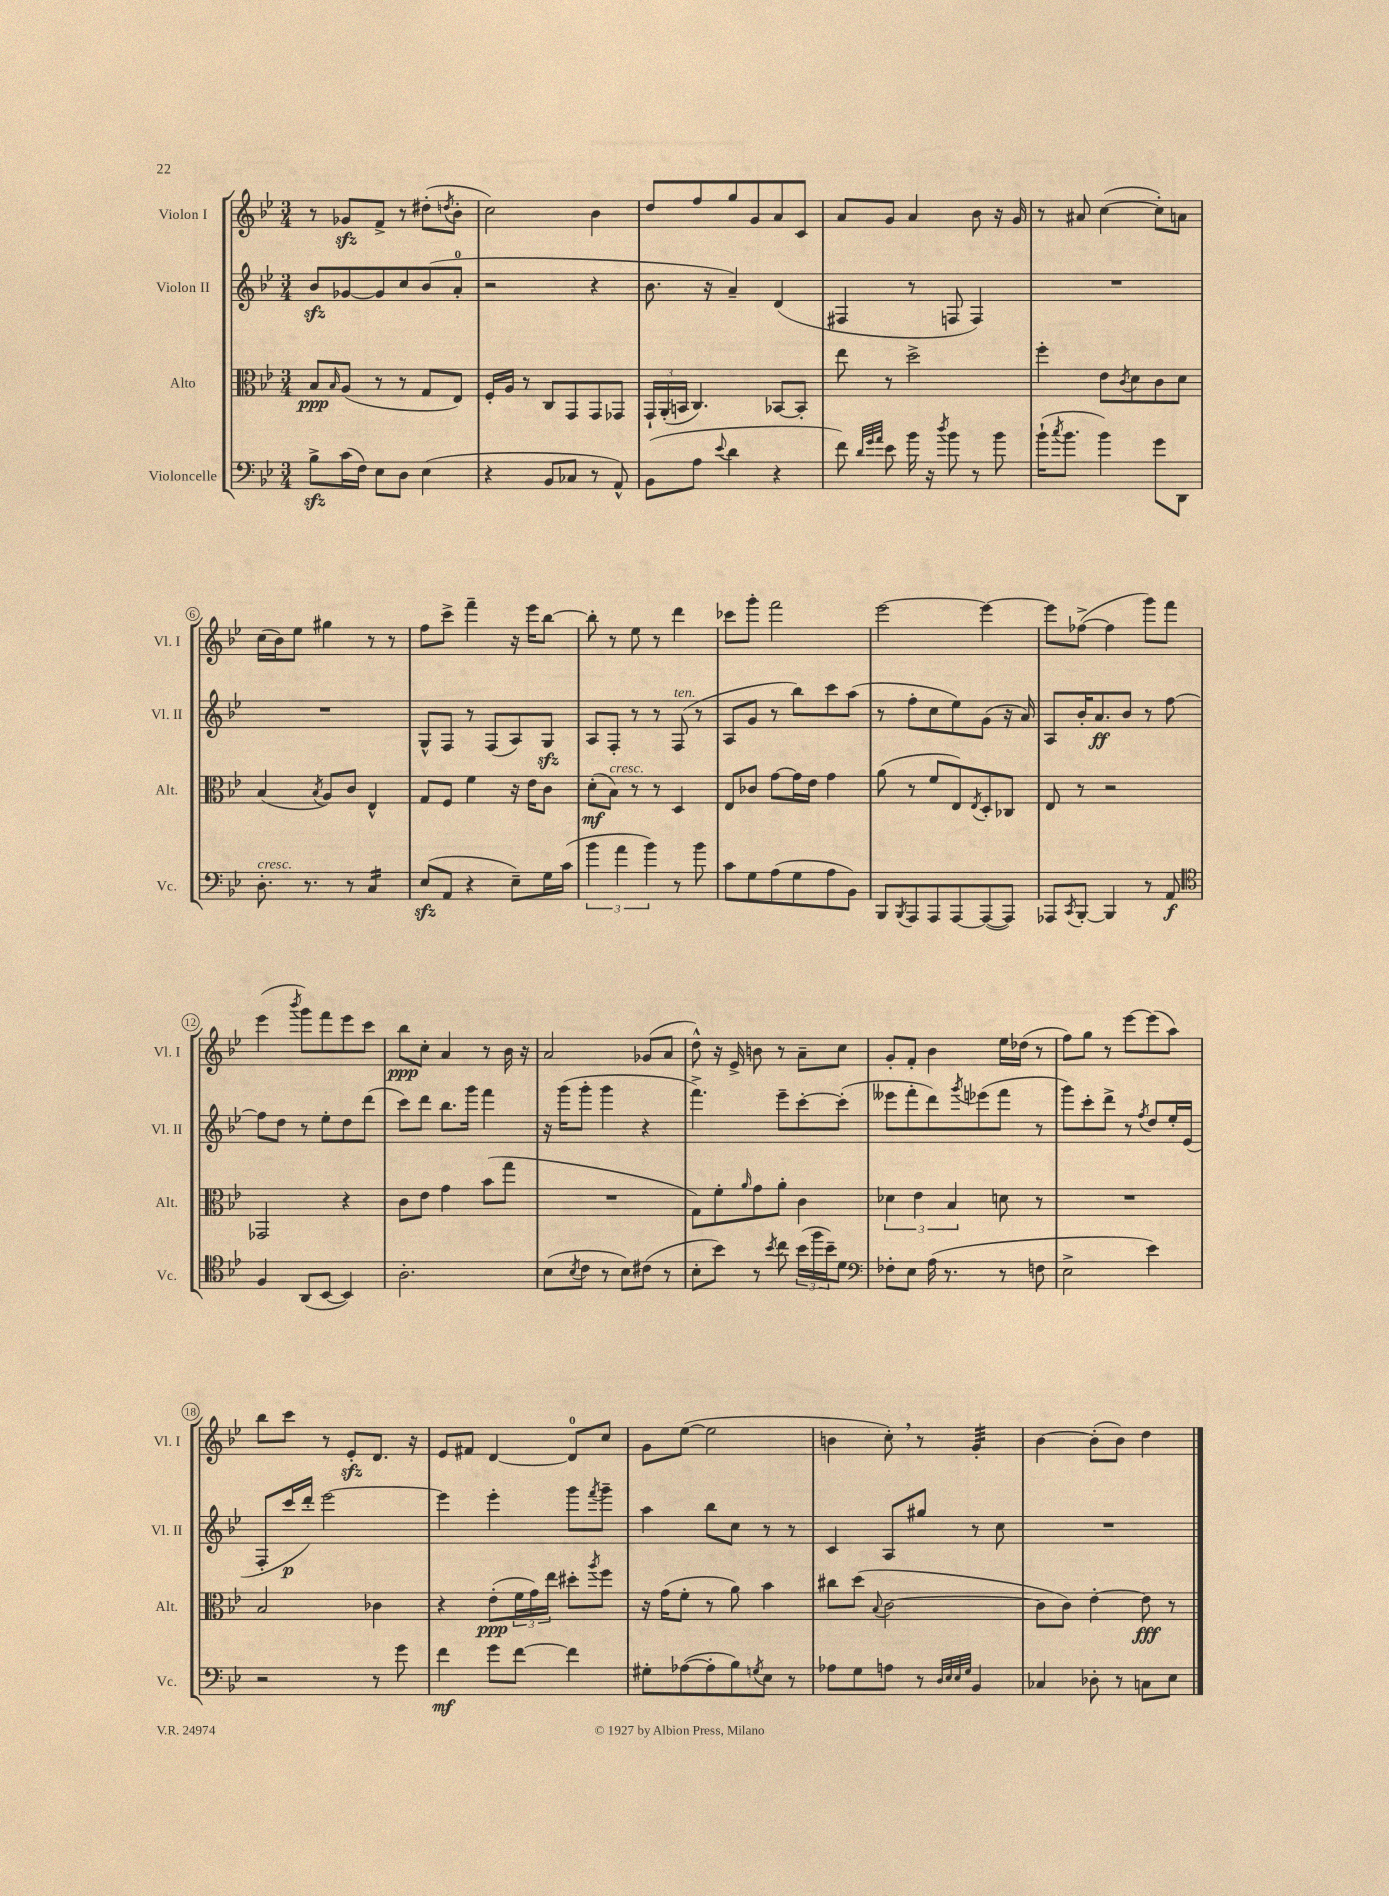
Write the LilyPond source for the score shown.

<<
\new StaffGroup <<
\new Staff = "s0" \with { instrumentName = "Violon I" shortInstrumentName = "Vl. I" } {
    \clef treble \key bes \major \numericTimeSignature \time 3/4
    r8 ges'8\sfz f'8-> r8 dis''8-.( \acciaccatura { d''8 } bes'8-. |
    c''2) bes'4 |
    d''8 f''8 g''8 g'8 a'8 c'8 |
    a'8 g'8 a'4 bes'8 r16 g'16 |
    r8 ais'8 c''4~( c''8-.) a'8 |
    c''16( bes'16) ees''8 gis''4 r8 r8 |
    f''8 c'''8-> f'''4-- r16 ees'''16 bes''8~ |
    bes''8-. r8 ees''8 r8 d'''4 |
    ces'''8 g'''8-. f'''2 |
    ees'''2~ ees'''4~ |
    ees'''8 fes''8~->( fes''4 g'''8) f'''8 |
    ees'''4( \acciaccatura { bes'''8 } g'''8) f'''8 ees'''8 c'''8 |
    bes''8\ppp c''8-. a'4 r8 bes'16 r16 |
    a'2 ges'8( a'8 |
    d''8-^) r16 ees'16-> b'8 r8 a'8-- c''8 |
    g'8-. f'8-. bes'4 ees''16 des''16( r8 |
    f''8) g''8 r8 ees'''8~ ees'''8( a''8) |
    bes''8 c'''8 r8 ees'8-.\sfz d'8. r16 |
    ees'8 fis'8 d'4~ d'8-0 c''8 |
    g'8 ees''8~( ees''2 |
    b'4 c''8-.) \breathe r8 g'4:32-. |
    bes'4~ bes'8-.( bes'8) d''4 \bar "|." |
}
\new Staff = "s1" \with { instrumentName = "Violon II" shortInstrumentName = "Vl. II" } {
    \clef treble \key bes \major \numericTimeSignature \time 3/4
    bes'8\sfz ges'8~ ges'8 c''8 bes'8( a'8-0-. |
    r2 r4 |
    bes'8. r16 a'4--) d'4( |
    fis4 r8 f8 f4) |
    R2. |
    R2. |
    g8-^ f8 r8 f8( a8) g8\sfz |
    a8 f8-. r8 r8 f8^\markup { \italic "ten." }( r8 |
    a8 g'8 r8 bes''8) c'''8 a''8( |
    r8 f''8-. c''8 ees''8) g'8( r16 a'16) |
    a8 bes'16-. a'8.\ff bes'8 r8 f''8~ |
    f''8 d''8 r8 ees''8-. d''8 d'''8( |
    c'''8) d'''8 bes''8. g'''16 f'''4 |
    r16 g'''16( g'''8-. g'''4 r4 |
    f'''4.->) ees'''8-- c'''8~-. c'''8-.( |
    eeses'''8 f'''8-. d'''8) \acciaccatura { g'''8 } ees'''8( f'''8 r8 |
    g'''8) c'''8-. d'''8-> r8 \acciaccatura { f''8 } d''8 ees''16-. ees'16( |
    f8-. c'''16\p d'''16-.) ees'''2~ |
    ees'''4 ees'''4-. g'''8 \acciaccatura { f'''8 } g'''8-- |
    a''4 bes''8 c''8 r8 r8 |
    c'4 a8 gis''8 r8 c''8 |
    R2. \bar "|." |
}
\new Staff = "s2" \with { instrumentName = "Alto" shortInstrumentName = "Alt." } {
    \clef alto \key bes \major \numericTimeSignature \time 3/4
    bes8\ppp \grace { bes16 } a8( r8 r8 g8 ees8) |
    f16-. a16 r8 c8 g,8 g,8 ges,8 |
    \tuplet 3/2 { g,16-! a,16-.( b,16 } c4.) bes,8~ bes,8-. |
    ees''8 r8 d''2-> |
    f''4-. ees'8 \acciaccatura { c'8 } d'8 c'8 d'8 |
    bes4( \acciaccatura { bes8 } a8) c'8 ees4-^ |
    g8 f8 f'4 r16 ees'16 c'8 |
    d'8-.\mf( bes8^\markup { \italic "cresc." }) r8 r8 d4 |
    ees8 ces'8 g'8~ g'16 ees'16 g'4 |
    a'8( r8 f'8 ees8) \acciaccatura { ees8 } d8-. ces8 |
    ees8 r8 r2 |
    ges,2 r4 |
    c'8 ees'8 g'4 bes'8( g''8 |
    R2. |
    g8) f'8-. \grace { a'16 } g'8 a'8-. c'4 |
    \tuplet 3/2 { des'4 ees'4 bes4 } d'8 r8 |
    R2. |
    bes2 ces'4 |
    r4 ees'8-.\ppp( \tuplet 3/2 { f'16 g'16) ees''16 } dis''8-. \acciaccatura { a''8 } f''8 |
    r16 g'16( f'8-. r8 a'8) bes'4 |
    cis''8 d''8( \appoggiatura { bes8 } c'2~ |
    c'8 c'8) ees'4~-. ees'8\fff r8 \bar "|." |
}
\new Staff = "s3" \with { instrumentName = "Violoncelle" shortInstrumentName = "Vc." } {
    \clef bass \key bes \major \numericTimeSignature \time 3/4
    bes8->\sfz c'16( f16) ees8 d8 ees4( |
    r4 bes,8 ces8 r8 a,8-^) |
    bes,8( a8 \appoggiatura { ees'8 } d'4 r4 |
    f'8) \grace { d'32 g'32 a'32 } ees'8 bes'16 r16 \acciaccatura { d''8 } bes'8 r8 bes'8 |
    bes'16-!( \acciaccatura { c''8 } bes'8. bes'4) g'8 d,8 |
    d8.-.^\markup { \italic "cresc." } r8. r8 c4:16 |
    ees8\sfz( a,8 r4 ees8--) g16 c'16( |
    \tuplet 3/2 { bes'4 a'4 bes'4) } r8 bes'8 |
    c'8 g8 a8( g8 a8 bes,8) |
    bes,,8 \acciaccatura { bes,,8 } a,,8 a,,8 a,,8~ a,,8~( a,,8) |
    aes,,8 \acciaccatura { c,8 } bes,,8~-. bes,,4 r8 a,8\f |
    \clef tenor f4 a,8( bes,8~ bes,4) |
    a2.-. |
    bes8( \acciaccatura { bes8 } c'8 r8 bes8) cis'8( r8 |
    bes8-. bes'8) r8 \acciaccatura { bes'8 } c''8 \tuplet 3/2 { bes'16( f''16 bes'16--) } d'8 |
    \clef bass fes8-. ees8 a16( r8. r8 f8 |
    ees2-> ees'4) |
    r2 r8 g'8 |
    f'4\mf g'8 f'8~ f'4 |
    gis8-. aes8~( aes8-. bes8) \acciaccatura { g8 } ees8 r8 |
    aes8 g8 a8 r8 \grace { d32 ees32 ees32 g32 } bes,4 |
    ces4 des8-. r8 c8 ees8 \bar "|." |
}
>>
>>
\layout { \context { \Score \override BarNumber.stencil = #(make-stencil-circler 0.1 0.3 ly:text-interface::print) } }
